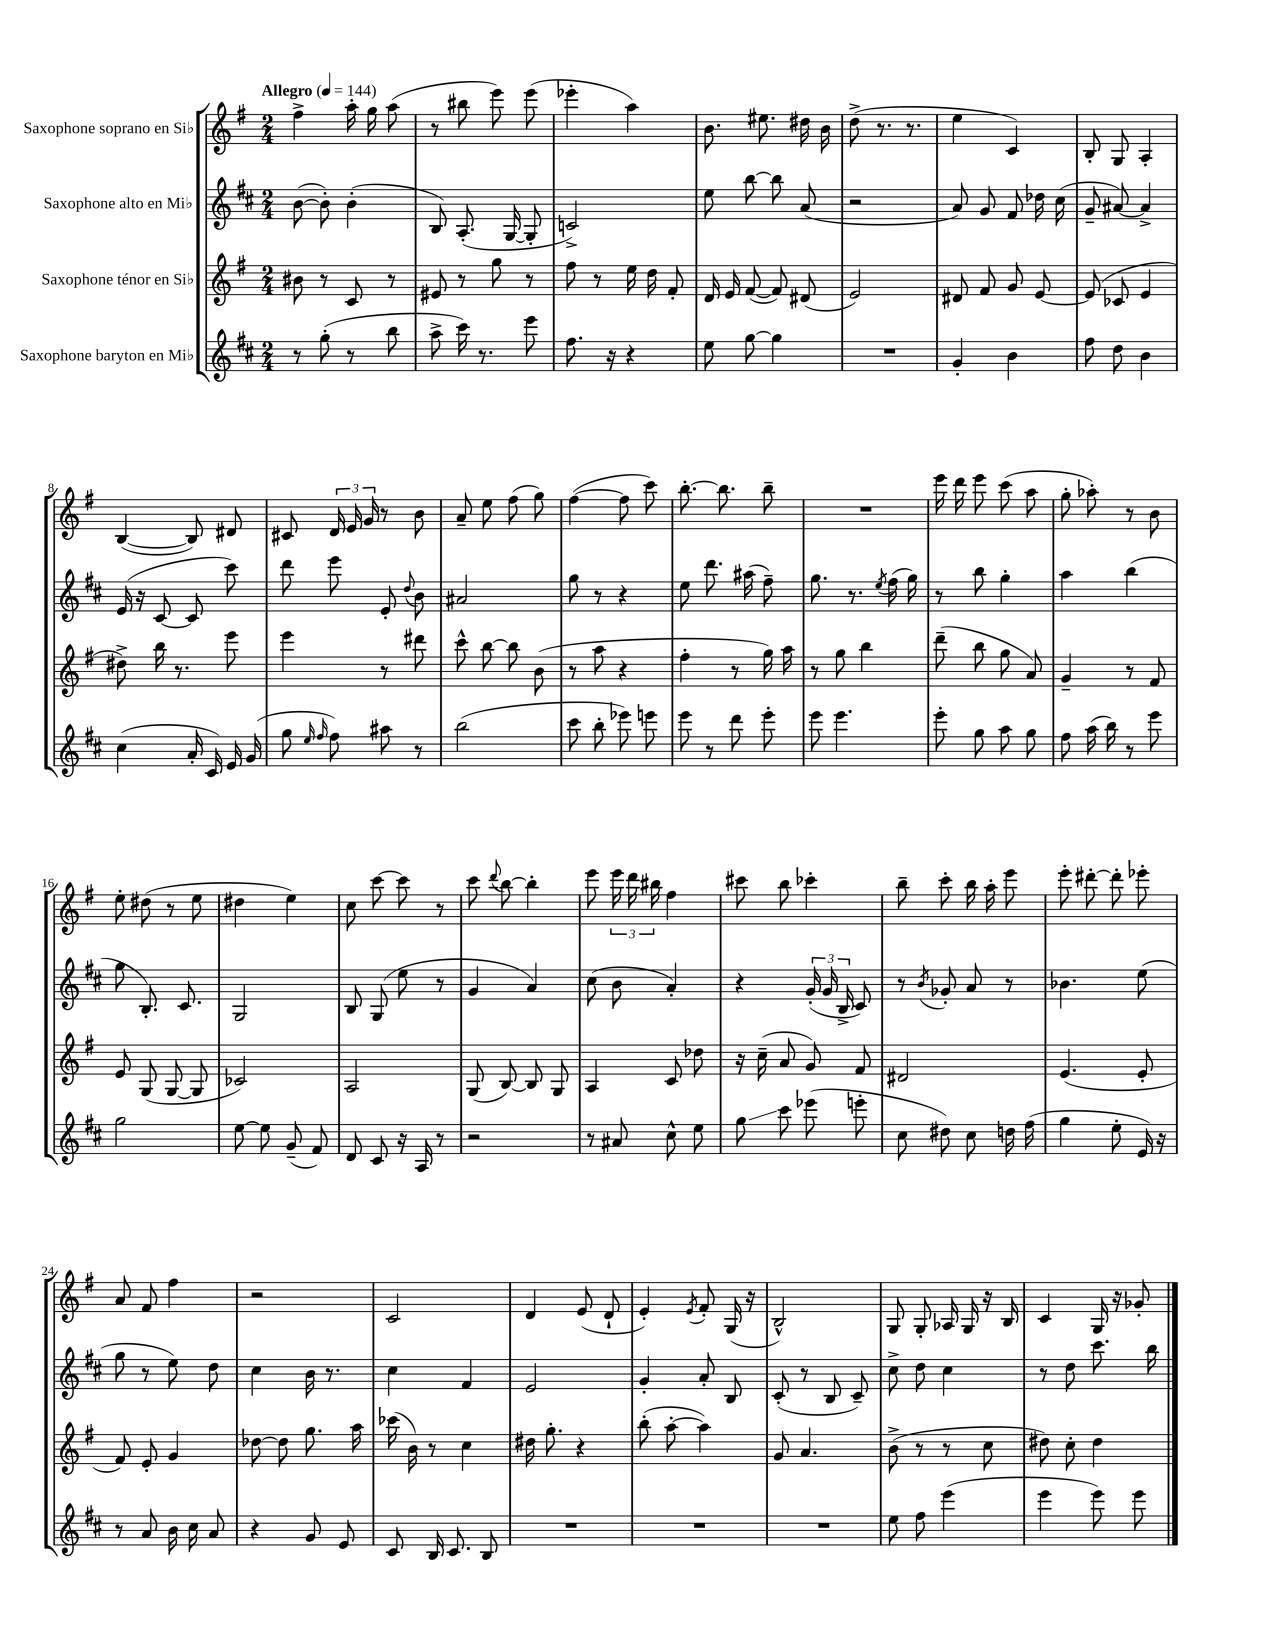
<<
\new StaffGroup <<
\new Staff = "s0" \with { instrumentName = "Saxophone soprano en Sib" } {
    \clef treble \key g \major \numericTimeSignature \time 2/4 \tempo "Allegro" 4 = 144
    \autoBeamOff fis''4-> a''16-. g''16 a''8( |
    r8 bis''8 e'''8) e'''8( |
    ees'''4-. a''4) |
    b'8. eis''8. dis''16 b'16 |
    d''8->( r8. r8. |
    e''4 c'4) |
    b8-. g8 a4-. |
    b4~( b8) dis'8 |
    cis'8 \tuplet 3/2 { d'16 e'16 g'16 } r8 b'8 |
    a'8-- e''8 fis''8( g''8) |
    fis''4~( fis''8 c'''8) |
    b''8.~-. b''8. b''8-- |
    R2 |
    e'''16 d'''16 e'''8 c'''8( a''8 |
    g''8-. aes''8-.) r8 b'8 |
    e''8-. dis''8( r8 e''8 |
    dis''4 e''4) |
    c''8 c'''8~ c'''8 r8 |
    c'''8 \appoggiatura { d'''8 } b''8~ b''4-. |
    e'''8 \tuplet 3/2 { e'''16 d'''16 bis''16 } fis''4 |
    cis'''8 b''8 ces'''4-. |
    b''8-- c'''8-. b''16 a''16-. e'''8 |
    e'''8-. dis'''8~-. dis'''8-. ees'''8-. |
    a'8 fis'8 fis''4 |
    r2 |
    c'2 |
    d'4 e'8( d'8-! |
    e'4-.) \acciaccatura { e'8 } fis'8-. g16( r16 |
    b2-^) |
    g8 g8-. aes16 g16 r16 b16 |
    c'4 g16 r16 ges'8-. \bar "|." |
}
\new Staff = "s1" \with { instrumentName = "Saxophone alto en Mib" } {
    \clef treble \key d \major \numericTimeSignature \time 2/4
    \autoBeamOff b'8~( b'8-.) b'4-.( |
    b8) a8.-.( g16~ g8-. |
    c'2->) |
    e''8 b''8~ b''8 a'8( |
    r2 |
    a'8) g'8 fis'8 des''16 cis''16( |
    g'8-- ais'8~) ais'4-> |
    e'16( r16 cis'8~ cis'8 cis'''8) |
    d'''8 e'''8 e'8-. \appoggiatura { d''8 } b'8 |
    ais'2 |
    g''8 r8 r4 |
    e''8 d'''8. ais''16( fis''8--) |
    g''8. r8. \acciaccatura { e''8 } fis''16( g''16) |
    r8 b''8 g''4-. |
    a''4 b''4( |
    g''8 b8.-.) cis'8. |
    g2 |
    b8 g8( e''8 r8 |
    g'4 a'4) |
    cis''8( b'8 a'4-.) |
    r4 \tuplet 3/2 { g'16-.( g'16 b16-> } cis'8) |
    r8 \acciaccatura { b'8 } ges'8-. a'8 r8 |
    bes'4. e''8( |
    g''8 r8 e''8) d''8 |
    cis''4 b'16 r8. |
    cis''4 fis'4 |
    e'2 |
    g'4-. a'8-. b8 |
    cis'8-.( r8 b8 cis'8--) |
    cis''8-> d''8 cis''4 |
    r8 d''8 cis'''8. b''16 \bar "|." |
}
\new Staff = "s2" \with { instrumentName = "Saxophone ténor en Sib" } {
    \clef treble \key g \major \numericTimeSignature \time 2/4
    \autoBeamOff bis'8 r8 c'8 r8 |
    eis'8 r8 g''8 r8 |
    fis''8 r8 e''16 d''16 fis'8-. |
    d'16 e'16 fis'8~( fis'8) dis'8( |
    e'2) |
    dis'8 fis'8 g'8 e'8~ |
    e'8( ces'8 e'4 |
    dis''8->) b''16 r8. e'''8 |
    e'''4 r8 dis'''8 |
    c'''8-^ b''8~ b''8 b'8( |
    r8 a''8 r4 |
    fis''4-. r8 g''16) a''16 |
    r8 g''8 b''4 |
    d'''8--( b''8 g''8 a'8) |
    g'4-- r8 fis'8 |
    e'8 g8( g8~ g8 |
    ces'2) |
    a2 |
    g8( b8~) b8 g8 |
    a4 c'8 des''8 |
    r16 c''16--( a'8 g'8) fis'8 |
    dis'2 |
    e'4.( e'8-. |
    fis'8) e'8-. g'4 |
    des''8~ des''8 g''8. a''16 |
    ces'''16( b'16) r8 c''4 |
    dis''16 g''8.-. r4 |
    b''8-.( a''8~-. a''4) |
    g'8 a'4. |
    b'8->( r8 r8 c''8 |
    dis''8) c''8-. dis''4 \bar "|." |
}
\new Staff = "s3" \with { instrumentName = "Saxophone baryton en Mib" } {
    \clef treble \key d \major \numericTimeSignature \time 2/4
    \autoBeamOff r8 g''8-.( r8 b''8 |
    a''8-> cis'''16) r8. e'''8 |
    fis''8. r16 r4 |
    e''8 g''8~ g''4 |
    R2 |
    g'4-. b'4 |
    fis''8 d''8 b'4 |
    cis''4( a'16-. cis'16) e'16 g'16( |
    g''8 \grace { e''16 fis''16 } fis''8) ais''8 r8 |
    b''2( |
    cis'''8 b''8-. ees'''8) e'''8 |
    e'''8 r8 d'''8 e'''8-. |
    e'''8 e'''4. |
    e'''8-. g''8 a''8 g''8 |
    fis''8 a''16( b''16) r8 e'''8 |
    g''2 |
    e''8~ e''8 g'8--( fis'8) |
    d'8 cis'8 r16 a16 r8 |
    r2 |
    r8 ais'8 cis''8-^ e''8 |
    g''8\glissando cis'''8 ees'''8( e'''8-. |
    cis''8 dis''8) cis''8 d''16 fis''16( |
    g''4 e''8-. e'16) r16 |
    r8 a'8 b'16 cis''16 a'8 |
    r4 g'8 e'8 |
    cis'8 b16 cis'8. b8 |
    R2 |
    R2 |
    R2 |
    e''8 fis''8 e'''4( |
    e'''4 e'''8) e'''8 \bar "|." |
}
>>
>>
